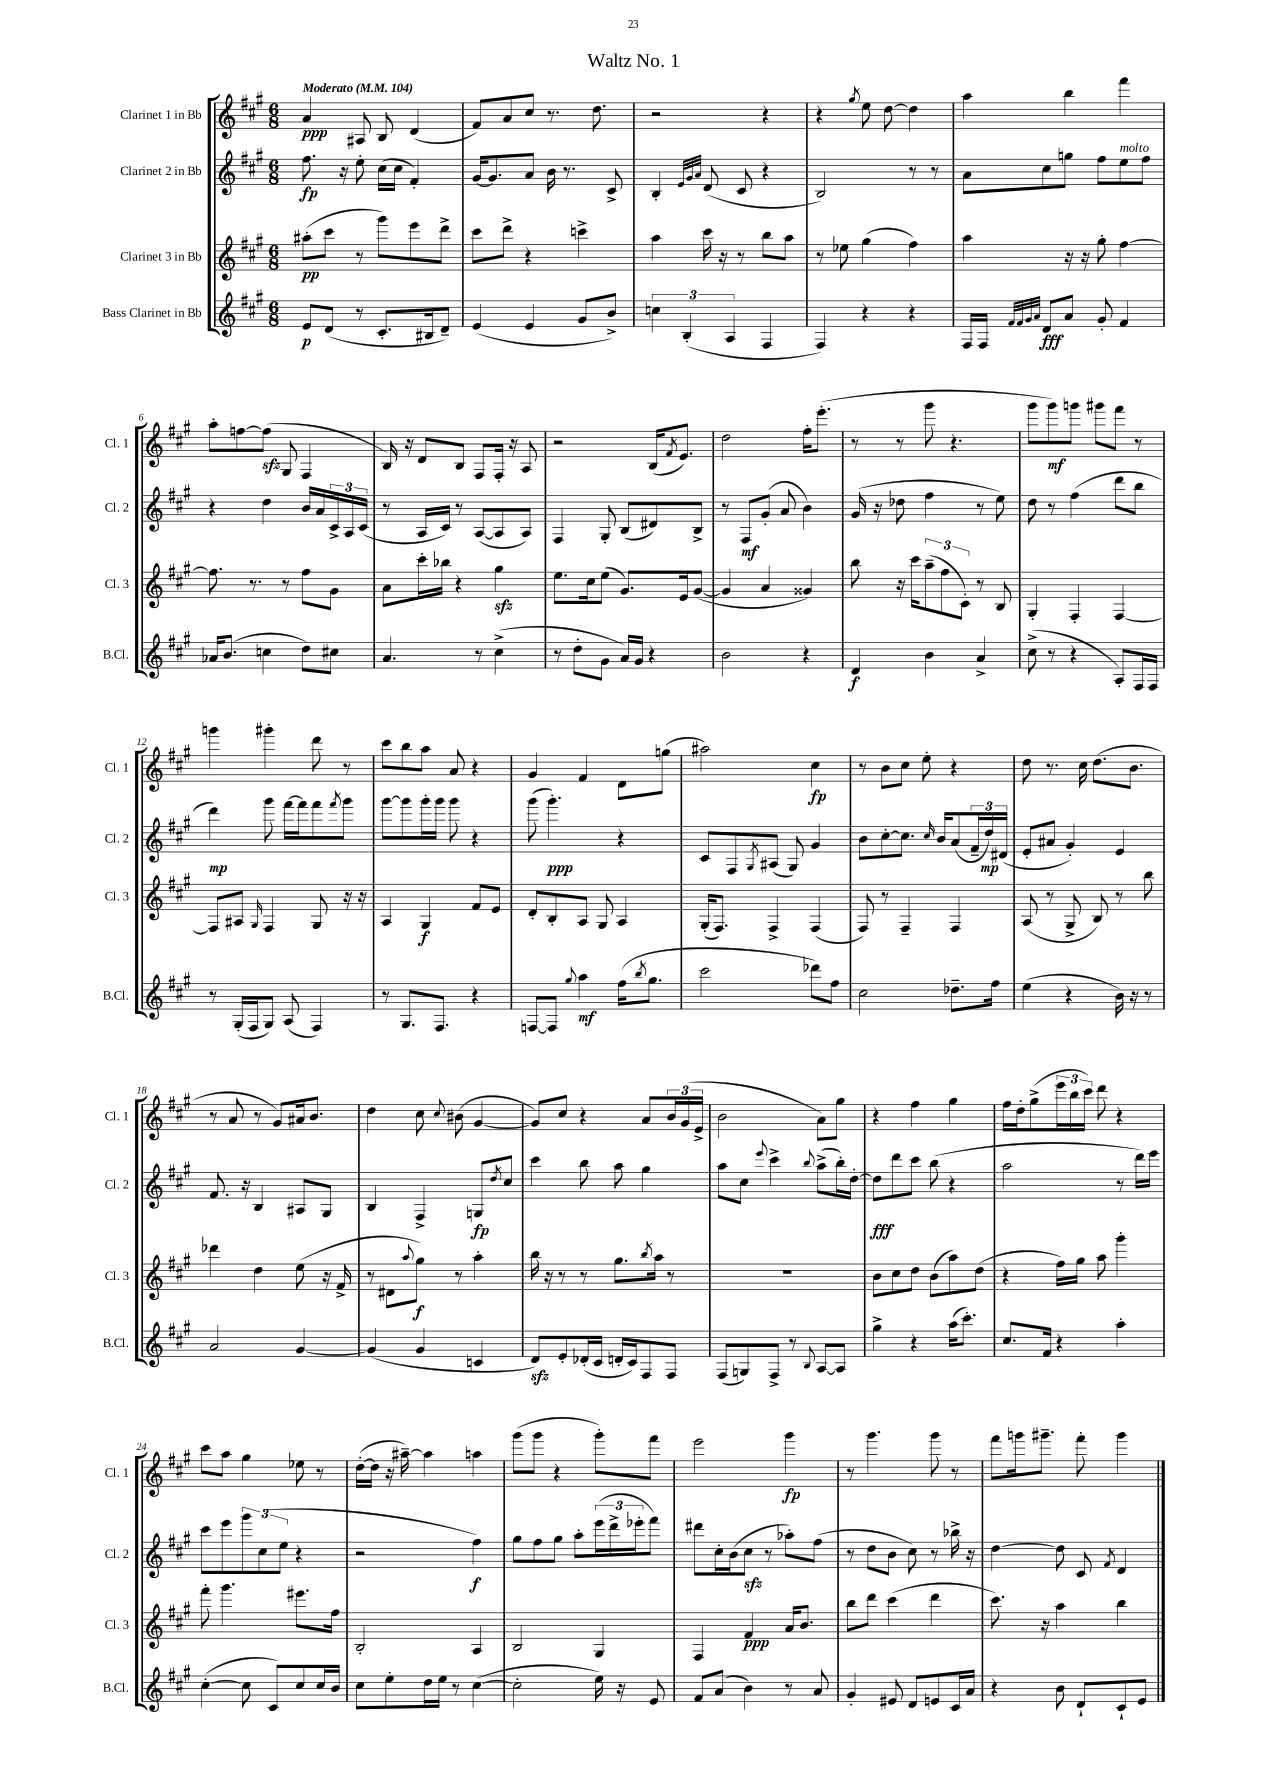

**kern	**kern	**kern	**kern
*staff4	*staff3	*staff2	*staff1
*clefG2	*clefG2	*clefG2	*clefG2
*k[f#c#g#]	*k[f#c#g#]	*k[f#c#g#]	*k[f#c#g#]
*M6/8	*M6/8	*M6/8	*M6/8
*MM104	*MM104	*MM104	*MM104
8e	(8aa#'	8.ff#	4a
(8d	8ccc#	.	.
.	.	16r	.
8r	8r	8ee'	8A#
8.c#'	8ggg#)	(16cc#	8B
.	.	16cc#	.
.	8eee	4f#')	(4d
16B#	.	.	.
8d~)	8ddd^	.	.
=	=	=	=
(4e	8ccc#	[16g#	8f#)
.	.	8.g#]	.
.	8ddd^	.	8a
4e	4r	8a	8cc#
.	.	16b	8.r
.	.	8.r	.
8g#	4ccc^	.	.
.	.	.	8.dd
8b^)	.	8c#^	.
=	=	=	=
6cc	4aa	4B'	2r
(6B'	.	.	.
.	.	32qqe	.
.	.	32qqg#	.
.	.	32qqa	.
.	16ccc#	(8d	.
.	16r	.	.
6A	.	.	.
.	8r	8c#	.
4F#	8bb	4r	4r
.	8aa	.	.
=	=	=	=
4F#)	8r	2B)	4r
.	8ee-	.	.
.	.	.	8qgg#
4r	(4gg#	.	8ee
.	.	.	[8dd
4r	4ff#)	8r	4dd]
.	.	8r	.
=	=	=	=
16F#	4aa	8a	4aa
16F#	.	.	.
32qqf#	.	.	.
32qqf#	.	.	.
32qqg#	.	.	.
32qqa	.	.	.
8d	.	8cc#	.
8a	16r	8gg	4bb
.	16r	.	.
8g#'	8gg#'	8ff#	.
4f#	[4ff#	8ee	4fff#
.	.	8ff#	.
=	=	=	=
16a-	8.ff#]	4r	8aa'
(8.b	.	.	.
.	.	.	[8ff
.	8.r	.	.
4cc	.	4dd	(8ff]
.	8r	.	8G#
8dd)	8ff#	16b	4F#
.	.	16a	.
8cc#	8g#	24c#^	.
.	.	24A	.
.	.	(24c#	.
=	=	=	=
4.a	8a	8r	16B)
.	.	.	16r
.	16ccc#'	16A	8d
.	16bb-	16c#)	.
.	4r	8r	8B
8r	.	([8A	8F#
(4cc#^	4gg#	8A]	16F#'
.	.	.	16r
.	.	8A)	8A
=	=	=	=
8r	8.ee	4F#	2r
8dd'	.	.	.
.	16cc#	.	.
8g#	(8ee	8G#'	.
16a)	8.g#)	(8B	.
16g#	.	.	.
4r	.	8d#)	(16B
.	.	.	8qf#
.	16e	.	8.e)
.	([8g#	8B^	.
=	=	=	=
2b	4g#]	8r	2dd
.	.	8F#	.
.	4a	(8g#'	.
.	.	8a	.
4r	4g##)	4b)	16ff#'
.	.	.	(8.eee'
=	=	=	=
4d	8bb	(16g#	8r
.	.	16r	.
.	16r	8dd-	8r
.	16ccc#	.	.
4b	(12aa~	4ff#	8ggg#
.	12ff#	.	.
.	.	.	4.r
.	12c#')	.	.
4a^	8r	8r	.
.	8B	8ee)	.
=	=	=	=
(8cc#^	4G#'	8dd	8ggg#
8r	.	8r	8ggg#)
4r	4F#'	(4ff#	8ggg
.	.	.	8ggg#
8A')	[4F#	8ddd	8fff#
16F#	.	8bb	8r
16F#	.	.	.
=	=	=	=
8r	8F#]	4ddd)	4ggg
(16G#'	8A#	.	.
16F#	.	.	.
.	16qqG#	.	.
8G#)	4F#	8ggg#	4ggg#'
(8A	.	[16fff#	.
.	.	16fff#]	.
4F#)	8G#	8fff#	8ddd
.	.	8qfff#	.
.	16r	8ggg#	8r
.	16r	.	.
=	=	=	=
8r	4A	[8ggg#	8ccc#
8.G#	.	8ggg#]	8bb
.	4G#	16ggg#'	8aa
8.F#	.	16ggg#	.
.	.	8ggg#	8a
4r	8f#	4r	4r
.	8e	.	.
=	=	=	=
[8F	8d'	(8ggg#	4g#
8F]	8B'	4.ggg#')	.
8qqgg#	.	.	.
4aa	8A	.	4f#
.	8G#	.	.
(16ff#	4A	4r	8d
8qbb	.	.	.
8.gg#	.	.	.
.	.	.	(8gg
=	=	=	=
2ccc#	(16G#'	8c#	2aa#)
.	8.F#)	.	.
.	.	8F#	.
.	.	8qG#	.
.	4F#^	(8A#	.
.	.	8G#)	.
8ddd-)	(4F#	4g#	4cc#
8ff#	.	.	.
=	=	=	=
2cc#	8F#)	8b	8r
.	8r	[8cc#'	8b
.	4F#~	8.cc#]	8cc#
.	.	.	8ee'
.	.	16qqcc#	.
.	.	16b	.
8.dd-~	4F#	(8a	4r
.	.	24f#~	.
.	.	24dd)	.
16ff#	.	.	.
.	.	(24d#	.
=	=	=	=
(4ee	(8A	8e'	8dd
.	8r	8a#	8.r
4r	8G#^	4g#')	.
.	.	.	16cc#
.	8B)	.	(8.dd
16b)	8r	4e	.
16r	.	.	8.b
8r	8bb	.	.
=	=	=	=
2a	4ddd-	8.f#	8r
.	.	.	8a
.	.	16r	.
.	4dd	4B	8r
.	.	.	8g#)
[4g#	(8ee	8A#	16a#
.	.	.	8.b
.	16r	8G#	.
.	16f#^	.	.
=	=	=	=
(4g#]	8r	4B	4dd
.	8d#	.	.
.	8qqaa	.	.
4g#	8gg#)	4F#^	8cc#
.	.	.	8qqcc#
.	8r	.	(8b#
4c	4aa'	8G	[4g#
.	.	8qdd	.
.	.	8cc#	.
=	=	=	=
8d)	16bb	4ccc#	8g#])
.	16r	.	.
8e'	8r	.	8cc#
(16d-'	8r	8bb	4r
16c#	.	.	.
16d'	8.gg#	8aa	.
16c#)	.	.	.
8F#	.	4gg#	8a
.	8qbb	.	.
.	16aa	.	.
8F#	8r	.	24b
.	.	.	(24g#
.	.	.	24e^
=	=	=	=
(8F#	2.r	8aa	2b
8G)	.	8cc#	.
.	.	8qqeee	.
8F#^	.	4ccc#^	.
8r	.	.	.
8qqB	.	8qqbb	.
[8A	.	(8aa^	8a)
8A]	.	16bb')	8gg#
.	.	[16dd'	.
=	=	=	=
4gg#^	8b	8dd]	4r
.	8cc#	8ddd	.
4r	8dd	8ccc#	4ff#
.	(8b	(8bb	.
(16aa	8aa)	4r	4gg#
8.ccc#')	.	.	.
.	(8dd	.	.
=	=	=	=
8.cc#	4r	2aa	16ff#
.	.	.	16dd'
.	.	.	(8gg#^
16f#	.	.	.
4r	16ff#)	.	24eee
.	.	.	24bb
.	16gg#	.	.
.	.	.	24ccc#)
.	8aa	.	8ddd
4aa'	4ggg#'	8r	4r
.	.	16ddd)	.
.	.	16eee	.
=	=	=	=
([4cc#'	8fff#'	8ccc#	8ccc#
.	4.ggg#	8eee	8aa
8cc#]	.	12ggg#	4gg#
.	.	(12cc#	.
8c#)	.	.	.
.	.	12ee	.
8cc#	8.eee#	4r	8ee-
16cc#	.	.	8r
16b	16ff#	.	.
=	=	=	=
8cc#	2B'	2r	([16dd'
.	.	.	16dd]
8ee'	.	.	16r
.	.	.	[16aa#~)
16dd	.	.	4aa#]
16ee	.	.	.
8r	.	.	.
([4cc#	4A	4ff#)	4aa
=	=	=	=
2cc#']	2B	8gg#	(8ggg#
.	.	8ff#	8ggg#
.	.	8gg#	4r
.	.	8aa'	.
16ee)	4G#	(24eee	8ggg#')
.	.	24ddd^	.
16r	.	.	.
.	.	24eee-'	.
8e	.	8fff#)	8fff#
=	=	=	=
8f#	4F#	8ddd#	2eee
(8a	.	16cc#'	.
.	.	(16b	.
4b)	4f#	8cc#	.
.	.	8r	.
8r	16a	8aa-')	4ggg#
.	8.b	.	.
8a	.	(8ff#	.
=	=	=	=
4g#'	8bb	8r	8r
.	8ddd	8dd	4.ggg#
8e#	(4ccc#	8b	.
8d	.	8cc#)	.
8e	4ddd	8r	8ggg#
16c#	.	16bb-^	8r
16a	.	16r	.
=	=	=	=
4r	8.ccc#)	[4dd	8fff#
.	.	.	16ggg
.	16r	.	8.ggg#~
8b	4aa	8dd]	.
8d`	.	8c#	8fff#'
.	.	8qf#	.
8c#`	4bb	4d	4ggg#
8e	.	.	.
==	==	==	==
*-	*-	*-	*-
